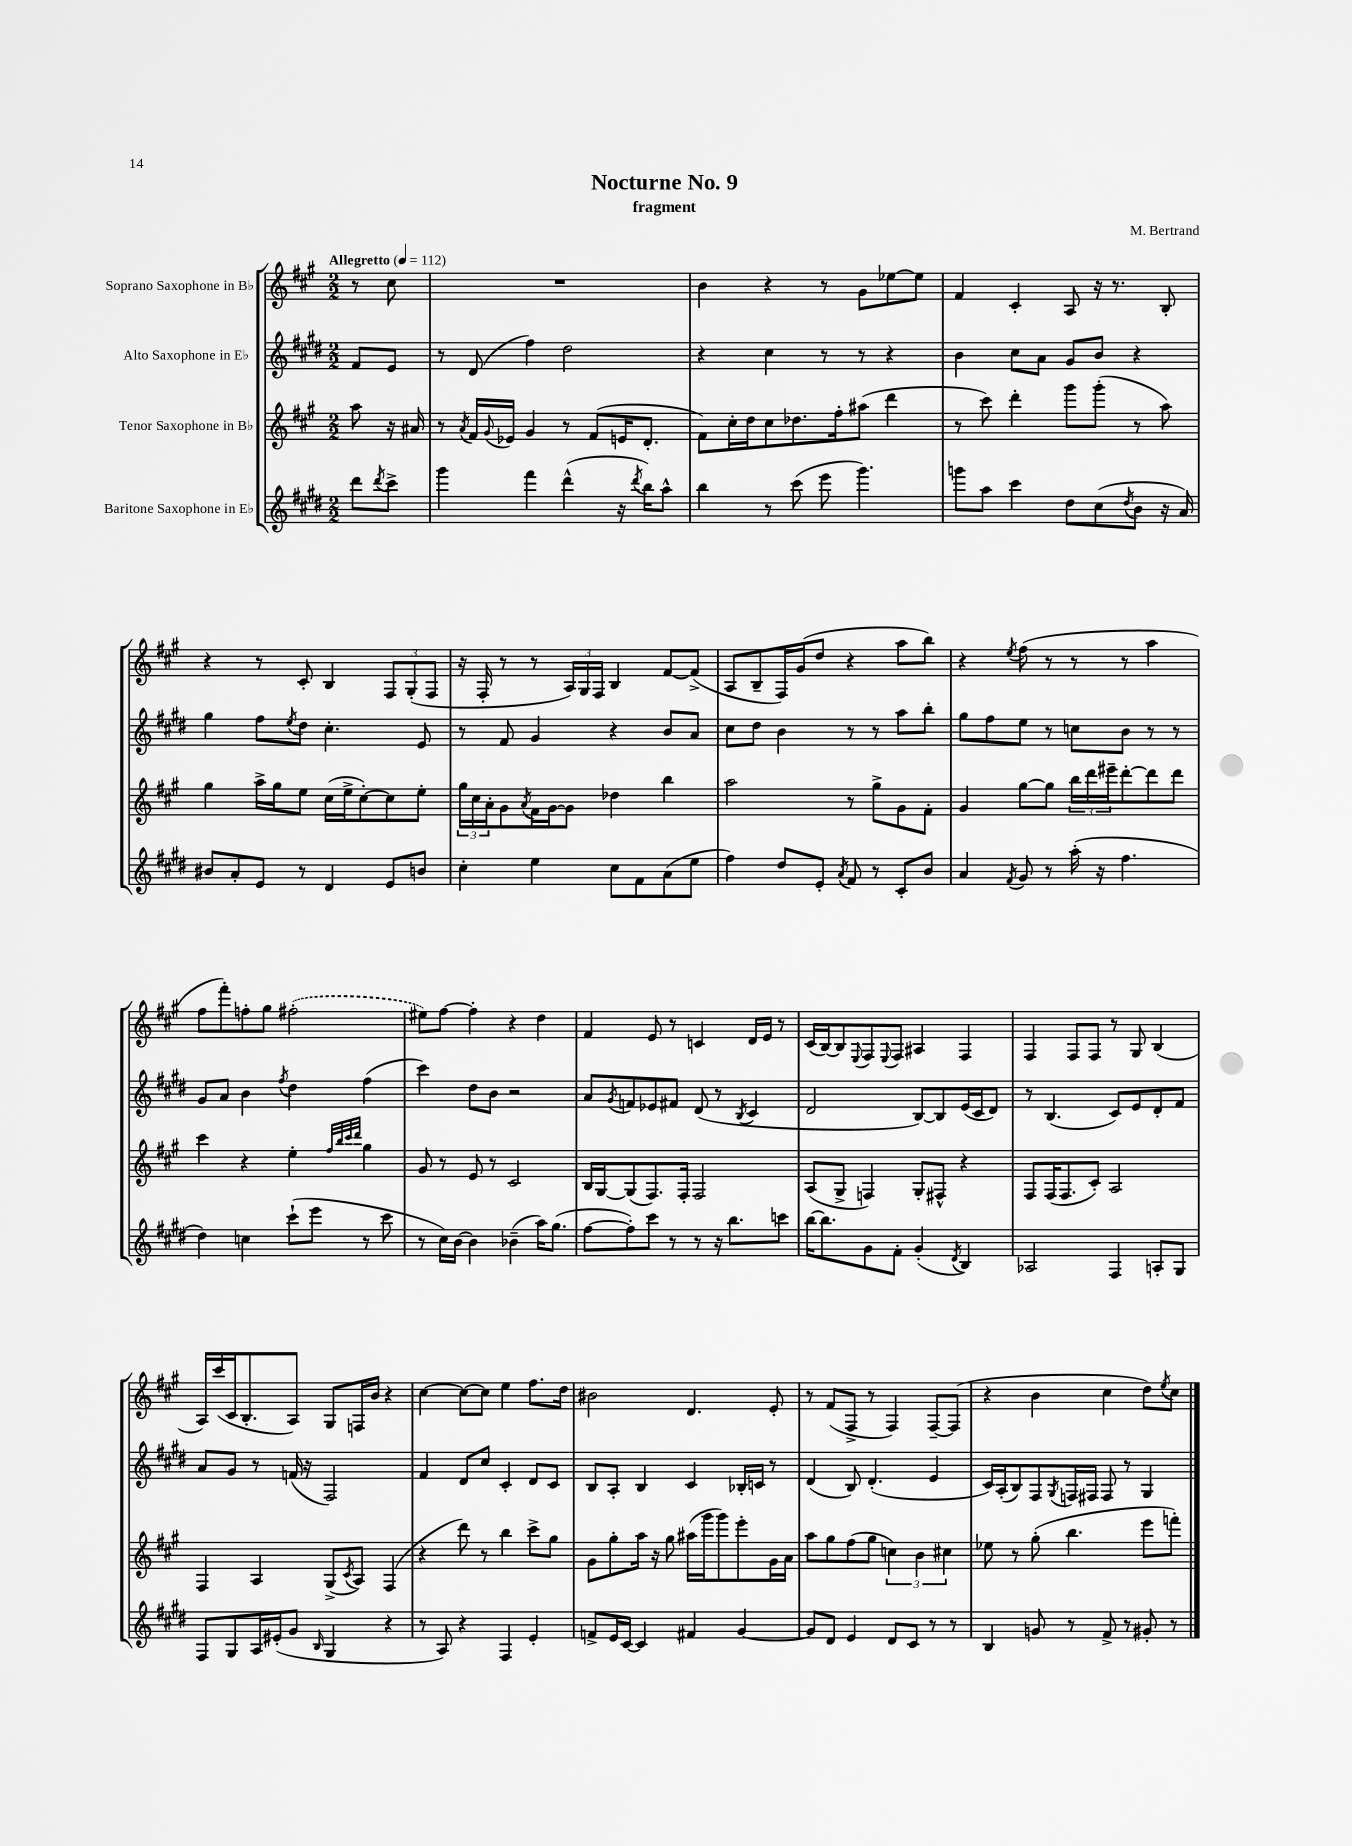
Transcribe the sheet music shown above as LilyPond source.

\header { title = "Nocturne No. 9" composer = "M. Bertrand" subtitle = "fragment" }
<<
\new StaffGroup <<
\new Staff = "s0" \with { instrumentName = "Soprano Saxophone in Bb" } {
    \clef treble \key a \major \numericTimeSignature \time 2/2 \partial 4 \tempo "Allegretto" 4 = 112
    r8 cis''8 |
    R1 |
    b'4 r4 r8 gis'8 ees''8~ ees''8 |
    fis'4 cis'4-. a8 r16 r8. b8-. |
    r4 r8 cis'8-. b4 \tuplet 3/2 { fis8 gis8-.( fis8 } |
    r16 fis16-. r8 r8 \tuplet 3/2 { a16) gis16 fis16 } b4 fis'8~ fis'8->( |
    a8 b8-- fis16) gis'16( d''8 r4 a''8 b''8) |
    r4 \acciaccatura { e''8 } fis''8( r8 r8 r8 a''4 |
    fis''8 fis'''8-.) f''8-. gis''8 \once \slurDashed fis''2-.( |
    eis''8) fis''8~ fis''4-. r4 d''4 |
    fis'4 e'8 r8 c'4 d'16 e'16 r8 |
    cis'16( b16~) b8 \appoggiatura { e8 } fis8 \appoggiatura { e8 } fis8 ais4 fis4 |
    fis4 fis8 fis8 r8 gis8 b4( |
    a16) cis'''16( cis'16 b8.-. a8) gis8 f16 b'16 r4 |
    cis''4~ cis''8~ cis''8 e''4 fis''8. d''16 |
    bis'2 d'4. e'8-. |
    r8 fis'8( fis8-> r8 fis4) fis8~-- fis8( |
    r4 b'4 cis''4 d''8) \acciaccatura { e''8 } cis''8 \bar "|." |
}
\new Staff = "s1" \with { instrumentName = "Alto Saxophone in Eb" } {
    \clef treble \key e \major \numericTimeSignature \time 2/2 \partial 4
    fis'8 e'8 |
    r8 dis'8( fis''4) dis''2 |
    r4 cis''4 r8 r8 r4 |
    b'4 cis''8 a'8 gis'8 b'8 r4 |
    gis''4 fis''8 \acciaccatura { e''8 } dis''8 cis''4.-. e'8 |
    r8 fis'8 gis'4 r4 b'8 a'8 |
    cis''8 dis''8 b'4 r8 r8 a''8 b''8-. |
    gis''8 fis''8 e''8 r8 c''8 b'8 r8 r8 |
    gis'8 a'8 b'4 \acciaccatura { fis''8 } dis''4 fis''4( |
    cis'''4) dis''8 b'8 r2 |
    a'8 \acciaccatura { gis'8 } f'8 ees'8 fis'8 dis'8( r8 \acciaccatura { b8 } cis'4 |
    dis'2 b8~) b8 e'16( cis'16 dis'8) |
    r8 b4.( cis'8) e'8 dis'8-. fis'8 |
    a'8 gis'8 r8 f'16( r16 fis2) |
    fis'4 dis'8 cis''8 cis'4-. dis'8 cis'8 |
    b8 a8-. b4 cis'4 bes16-. c'16 r8 |
    dis'4( b8) dis'4.-.( e'4 |
    cis'16) a16-.( b8) fis8 \acciaccatura { gis8 } f16 fis16 fis8 r8 gis4 \bar "|." |
}
\new Staff = "s2" \with { instrumentName = "Tenor Saxophone in Bb" } {
    \clef treble \key a \major \numericTimeSignature \time 2/2 \partial 4
    a''8 r16 ais'16 |
    r8 \acciaccatura { a'8 } fis'16 \appoggiatura { gis'8 } ees'16 gis'4 r8 fis'8( e'16 d'8.-. |
    fis'8) cis''16-. d''16 cis''8 des''8. fis''16-. ais''8( d'''4 |
    r8 cis'''8) d'''4-. gis'''8 gis'''8-.( r8 a''8) |
    gis''4 a''16-> gis''16 e''8 cis''16( e''16-> cis''8~-.) cis''8 e''8-. |
    \tuplet 3/2 { gis''16 cis''16 a'16-. } gis'8 \acciaccatura { a'8 } fis'16 gis'16~ gis'8 des''4 b''4 |
    a''2 r8 gis''8-> gis'8 fis'8-. |
    gis'4 gis''8~ gis''8 \tuplet 3/2 { b''16 d'''16 eis'''16-- } d'''8~-. d'''8 d'''8 |
    cis'''4 r4 e''4-. \grace { fis''32 b''32 cis'''32 d'''32 } gis''4 |
    gis'8 r8 e'8 r8 cis'2 |
    b16 gis16~ gis8( fis8.) fis16-. fis2 |
    a8( gis8-> f4) gis8-. fis8-^ r4 |
    fis8 fis16( fis8. cis'8-.) a2 |
    fis4 a4 gis8->( \acciaccatura { cis'8 } a8) fis4( |
    r4 d'''8) r8 b''4 cis'''8-> gis''8 |
    gis'8 gis''8-. a''16 r16 gis''8 ais''16( gis'''16 gis'''8) e'''8-. gis'16 a'16 |
    a''8 gis''8 fis''8( gis''8 \tuplet 3/2 { c''4) b'4 cis''4 } |
    ees''8 r8 gis''8-.( b''4. e'''8 f'''8-.) \bar "|." |
}
\new Staff = "s3" \with { instrumentName = "Baritone Saxophone in Eb" } {
    \clef treble \key e \major \numericTimeSignature \time 2/2 \partial 4
    dis'''8 \acciaccatura { dis'''8 } cis'''8-> |
    gis'''4 fis'''4 dis'''4-^( r16 \acciaccatura { dis'''8 } b''16) a''8-^ |
    b''4 r8 cis'''8( e'''8 gis'''4.) |
    g'''8 a''8 cis'''4 dis''8 cis''8( \acciaccatura { dis''8 } b'8 r16 a'16) |
    bis'8 a'8-. e'8 r8 dis'4 e'8 b'8 |
    cis''4-. e''4 cis''8 fis'8 a'8( e''8 |
    fis''4) dis''8 e'8-. \acciaccatura { a'8 } fis'8 r8 cis'8-. b'8 |
    a'4 \acciaccatura { fis'8 } gis'8 r8 a''16-.( r16 fis''4. |
    dis''4) c''4 cis'''8-!( e'''8 r8 cis'''8 |
    r8 cis''16) b'16~ b'4 bes'4--( a''16) gis''8.( |
    fis''8~ fis''8-.) cis'''8 r8 r8 r16 b''8. c'''8 |
    b''16~ b''8. gis'8 fis'8-. gis'4-.( \acciaccatura { dis'8 } b4) |
    aes2 fis4 a8-. gis8 |
    fis8 gis8 a16 eis'16-.( gis'8 \grace { b16 } gis4 r4 |
    r8 a8) r4 fis4 e'4-. |
    f'8-> e'16 cis'16~ cis'4 fis'4 gis'4~ |
    gis'8 dis'8 e'4 dis'8 cis'8 r8 r8 |
    b4 g'8 r8 fis'8-> r8 gis'8-. r8 \bar "|." |
}
>>
>>
\layout { \context { \Score \remove "Bar_number_engraver" } }
